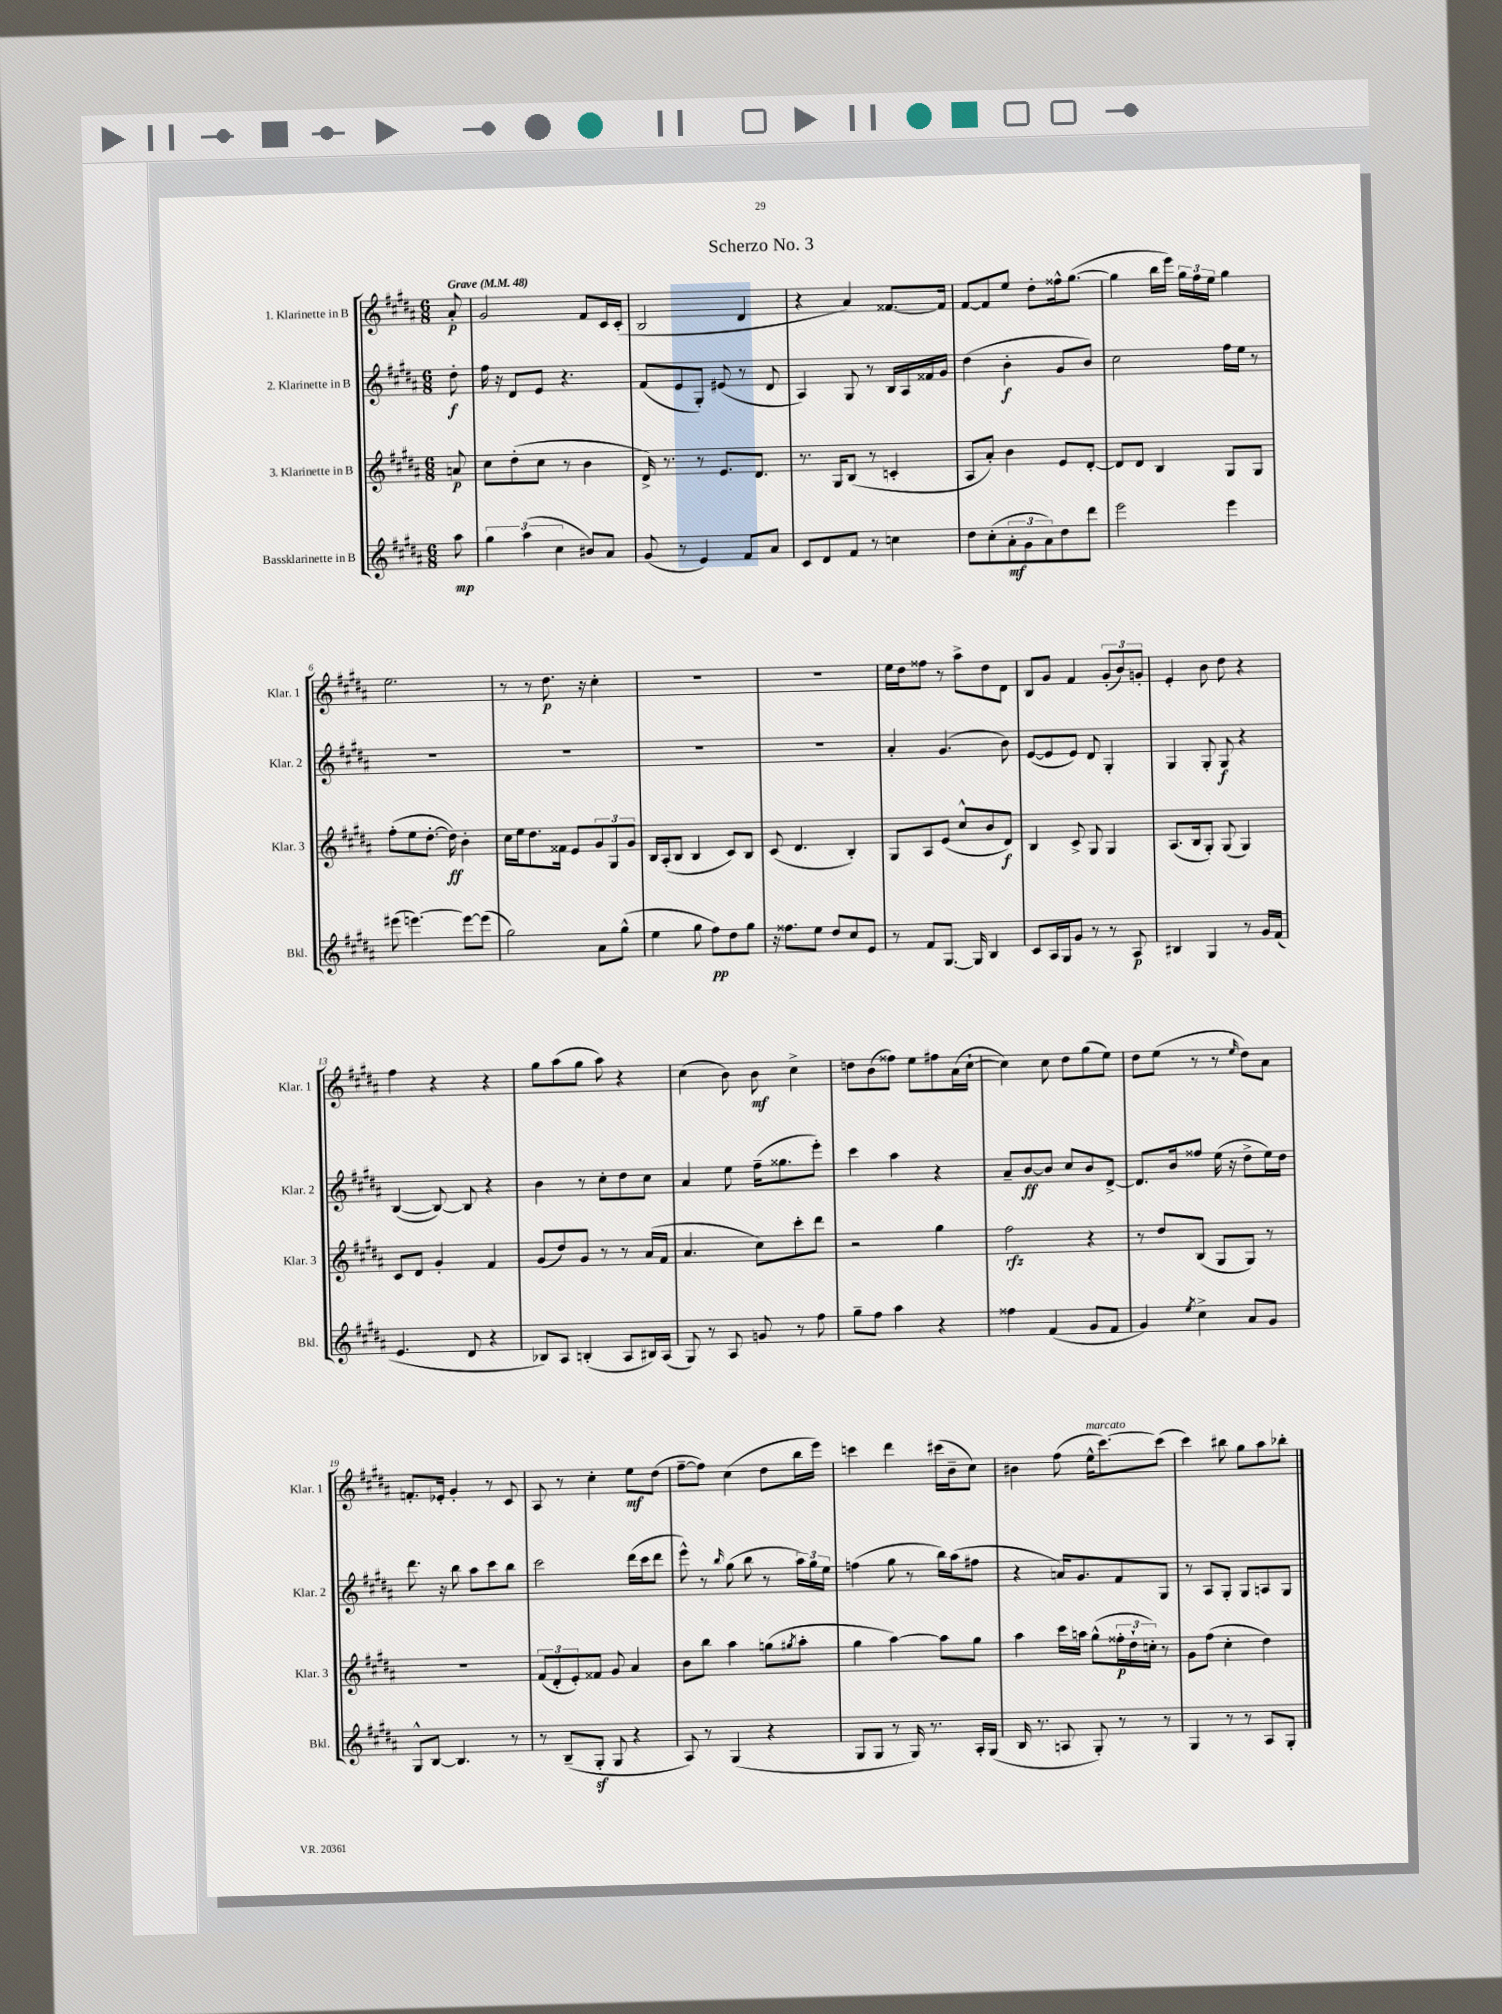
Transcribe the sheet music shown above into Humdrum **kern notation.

**kern	**kern	**kern	**kern
*staff4	*staff3	*staff2	*staff1
*clefG2	*clefG2	*clefG2	*clefG2
*k[f#c#g#d#a#]	*k[f#c#g#d#a#]	*k[f#c#g#d#a#]	*k[f#c#g#d#a#]
*M6/8	*M6/8	*M6/8	*M6/8
*MM48	*MM48	*MM48	*MM48
8aa#	8a	8dd#'	8a#'
=	=	=	=
6gg#	8cc#	16ff#	2g#
.	.	16r	.
.	(8dd#'	8d#	.
(6aa#	.	.	.
.	8cc#	8e	.
6cc#	.	.	.
.	8r	4.r	.
8b#)	4b	.	8f#
8a#	.	.	16c#
.	.	.	(16c#'
=	=	=	=
(8g#	16d#^)	(8f#	2B
.	8.r	.	.
8r	.	8e	.
4e)	8r	8G#')	.
.	8.e	(8e#	.
8f#	.	8r	4d#
.	8.d#	.	.
8a#	.	8d#	.
=	=	=	=
8c#	8.r	4A#)	4r
8d#	.	.	.
.	16G#	.	.
8f#	(8B	8G#	4a#)
8r	8r	8r	.
4cc	4c'	16B	[8.f##
.	.	16A#	.
.	.	16f##	.
.	.	16g#	16f##]
=	=	=	=
8dd#	8A#	(4dd#	[8f#
(8cc#'	8a#')	.	8f#]
12a#'	4b	4b'	8ee
12g#	.	.	.
.	.	.	8dd#'
12a#)	.	.	.
8dd#	8e	8g#	16ff##^^
.	.	.	([8.gg#
8ddd#	[8d#'	8b)	.
=	=	=	=
2eee	8d#]	2cc#	4gg#]
.	8d#	.	.
.	4B	.	16bb
.	.	.	16eee)
.	.	.	24gg#
.	.	.	24ff#
.	.	.	24ee
4eee	8G#	16ff#	4gg#
.	.	16ee	.
.	8G#	8r	.
=	=	=	=
(8eee#	(8ff#'	2.r	2.ee
[4.eee)	8ee	.	.
.	[8.dd#'	.	.
.	16dd#])	.	.
8eee_	4b'	.	.
(8eee]	.	.	.
=	=	=	=
2gg#)	16cc#	2.r	8r
.	16ee	.	.
.	8.dd#	.	8r
.	.	.	8.dd#
.	16f##	.	.
.	8e	.	.
.	.	.	16r
8a#	12g#	.	4cc#'
.	12G#	.	.
(8gg#^^	.	.	.
.	12g#	.	.
=	=	=	=
4ee	16B	2.r	2.r
.	(16A#'	.	.
.	8B	.	.
8gg#	4B	.	.
8ff#)	.	.	.
8dd#	8c#)	.	.
8gg#	8B	.	.
=	=	=	=
16r	(8c#	2.r	2.r
8.ff##	.	.	.
.	4.d#	.	.
8ee	.	.	.
8dd#	.	.	.
8cc#	4B')	.	.
8e	.	.	.
=	=	=	=
8r	8G#	4a#'	16ee
.	.	.	16dd#
8f#	8A#	.	8ff##
[8.G#	(8e	(4.g#	8r
.	8cc#^^	.	8aa#^
16G#]	.	.	.
4B	8b	.	8dd#
.	8d#)	8b)	8d#
=	=	=	=
8c#	4B	([8e	8B
16A#	.	8e]	8g#
16G#	.	.	.
8g#	8c#^	8e)	4f#
8r	8G#	8d#	.
8r	4G#	4G#'	(12g#'
.	.	.	12b)
8A#	.	.	.
.	.	.	12g'
=	=	=	=
4B#	(8.A#	4G#	4e'
.	16B	.	.
4G#	8G#')	8G#'	8b
.	(8G#	8G#	8dd#
8r	4G#)	4r	4r
16g#	.	.	.
(16f#	.	.	.
=	=	=	=
4.e	8c#	([4B	4ff#
.	8d#	.	.
.	4g#'	8B_)	4r
8d#	.	8B]	.
4r	4f#	4r	4r
=	=	=	=
8B-)	(8g#	4b	8gg#
8A#	8dd#)	.	(8aa#
(4B'	8g#	8r	8gg#
.	8r	8cc#'	8aa#)
8A#	8r	8dd#	4r
16B#)	(16a#	8cc#	.
(16A#	16f#	.	.
=	=	=	=
8G#)	4.a#	4a#	(4cc#
8r	.	.	.
8A#	.	8ee	8b)
8g	8cc#)	(16ff#~	8b
.	.	8.gg##	.
8r	8ccc#'	.	4cc#^
8ff#	8ddd#	8eee')	.
=	=	=	=
8gg#~	2r	4ccc#	8dd
8ff#	.	.	(8b
4aa#	.	4aa#	8ff##)
.	.	.	8ee
4r	4gg#	4r	8ff#
.	.	.	(16a#
.	.	.	[16cc#`
=	=	=	=
4ff##	2ff#	8a#~	4cc#])
.	.	[8b	.
(4f#	.	8b]	8cc#
.	.	8cc#	8dd#
8g#	4r	8b	(8gg#
8f#	.	[8d#^	8ee)
=	=	=	=
4g#)	8r	8.d#]	8dd#
.	8dd#	.	(8ee
.	.	16b	.
8qee	.	.	.
4cc#^	(8B	8ff##	8r
.	8G#	(16ee	8r
.	.	16r	.
.	.	.	16qqee
8a#	8G#)	8dd#^	8dd#)
8g#	8r	16ee)	8a#
.	.	16dd#	.
=	=	=	=
8G#^^	2.r	8.ddd#	8.f'
[8B	.	.	.
.	.	16r	16e-'
4.B]	.	8bb	4g#'
.	.	8aa#	.
.	.	8ccc#	8r
8r	.	8bb	8c#
=	=	=	=
8r	(12f#	2ccc#	8A#
.	12d#'	.	.
(8B~	.	.	8r
.	12e')	.	.
8G#'	8f##	.	4cc#'
8G#	8g#	.	.
4r	4a#	(16ddd#	8ee
.	.	16ccc#	.
.	.	8ddd#	(8dd#
=	=	=	=
8A#)	8b	8eee^^)	[8ff#~
8r	8bb	8r	8ff#])
.	.	16qqbb	.
(4G#	4aa#	(8gg#	(4cc#
.	.	8bb	.
4r	(8gg	8r	8dd#
.	8qgg#	.	.
.	8aa#'	24aa#)	16bb
.	.	24gg#	.
.	.	.	16eee)
.	.	24ee	.
=	=	=	=
8G#	4gg#	(4ff	4ccc
8G#	.	.	.
8r	[4aa#)	8gg#	4ddd#
16G#)	.	8r	.
8.r	.	.	.
.	8aa#]	16bb)	(16ccc#
.	.	(16aa#	16b~
16A#'	8gg#	8ff#	8cc#)
(16G#	.	.	.
=	=	=	=
16B	4aa#	4r	4b#
8.r	.	.	.
8A	16ccc#	16a)	(8ff#
.	16aa	8.g#	.
8G#')	(8gg#^^	.	16ee^^
.	.	.	[8.ccc#)
8r	24ff##'	8f#	.
.	24dd#`	.	.
.	24cc')	.	.
8r	8r	8G#	(8ccc#]
=	=	=	=
4G#	8g#	8r	4ccc#)
.	(8ff#	8A#	.
8r	4cc#'	8G#'	8bb#
8r	.	8G#	8gg#
8A#	4dd#)	8A	8aa#
8G#'	.	8G#	8bb-'
==	==	==	==
*-	*-	*-	*-
